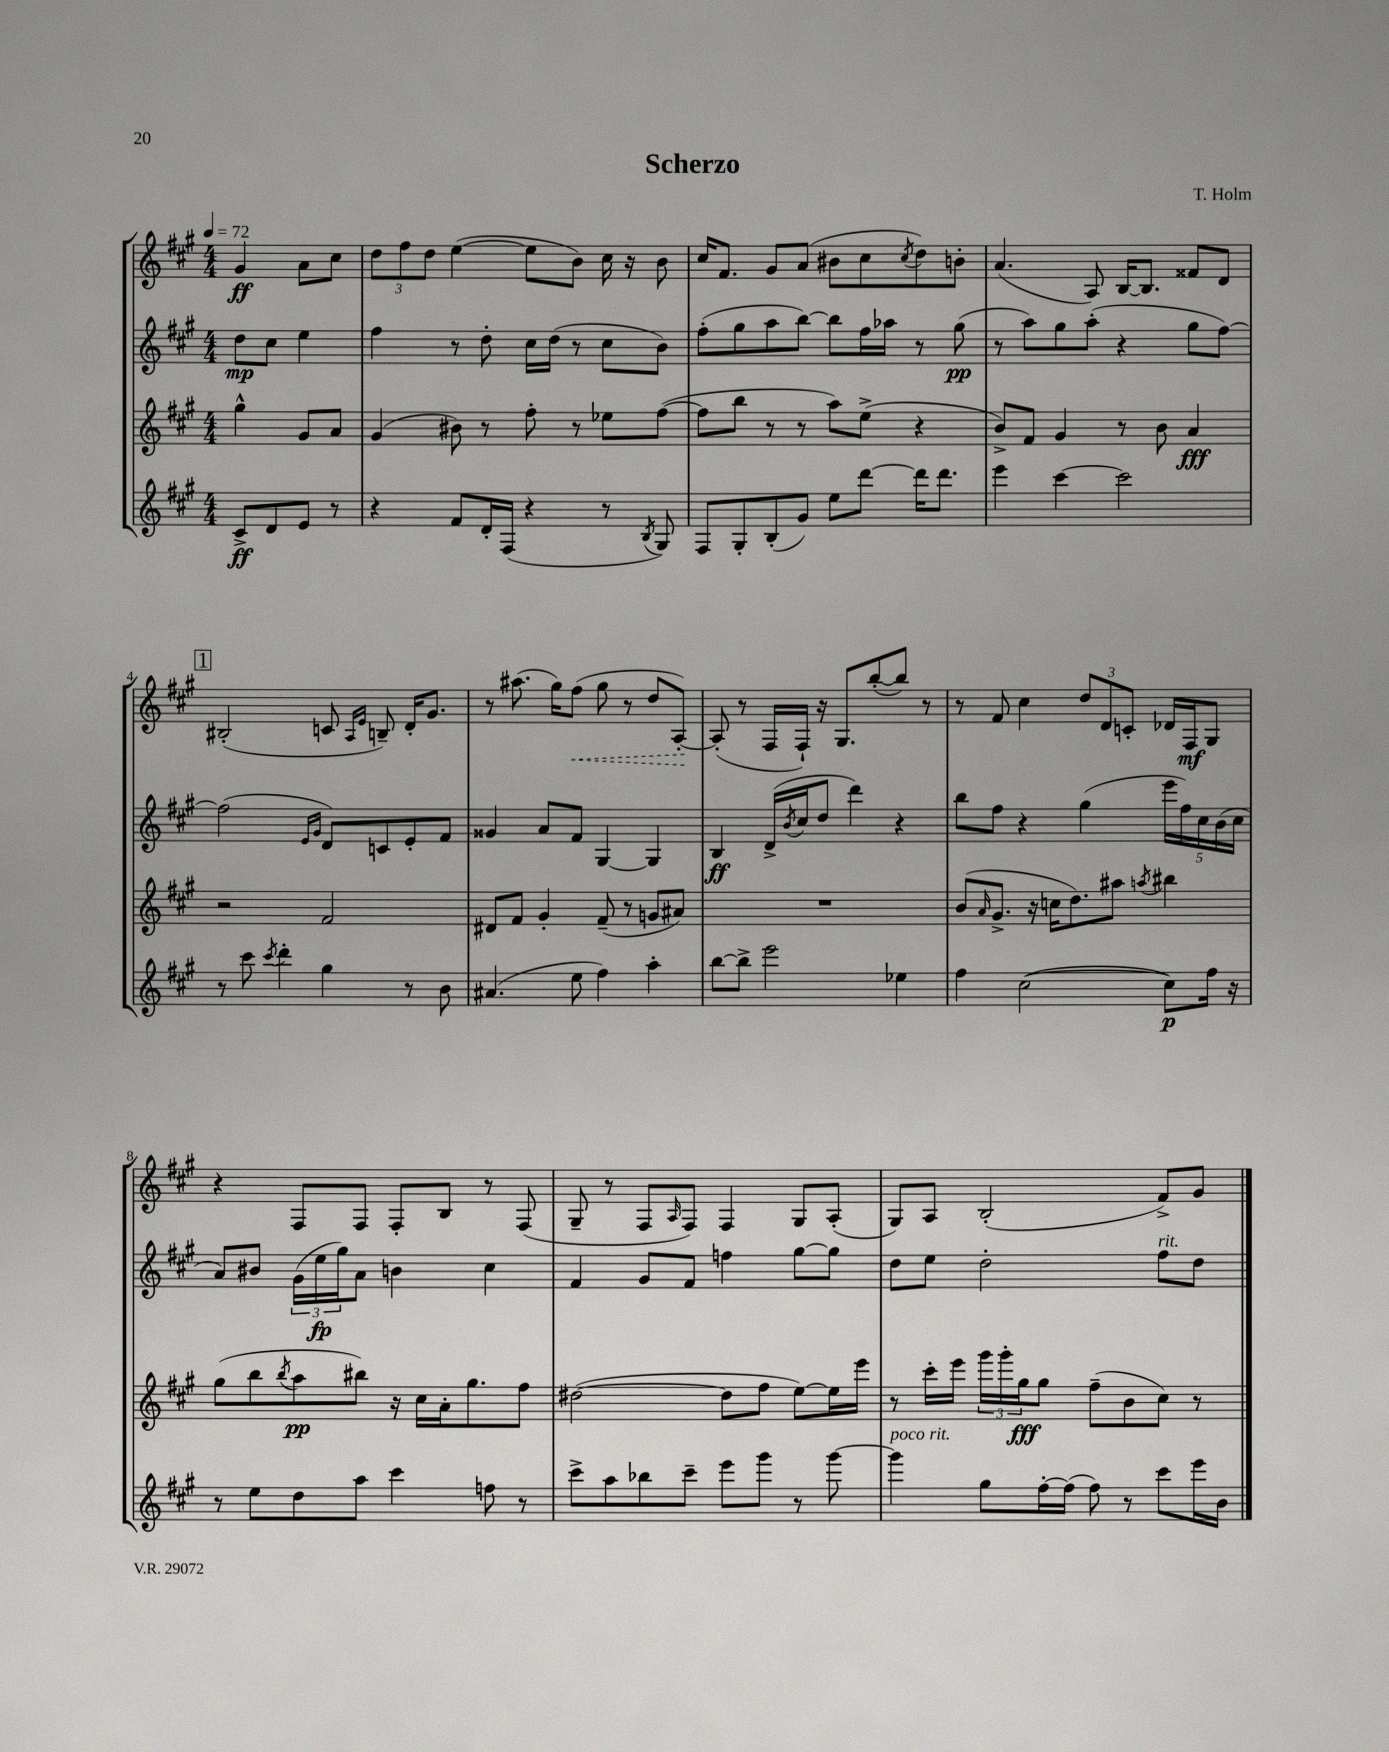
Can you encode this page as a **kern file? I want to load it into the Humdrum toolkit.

**kern	**kern	**kern	**kern
*staff4	*staff3	*staff2	*staff1
*clefG2	*clefG2	*clefG2	*clefG2
*k[f#c#g#]	*k[f#c#g#]	*k[f#c#g#]	*k[f#c#g#]
*M4/4	*M4/4	*M4/4	*M4/4
*MM72	*MM72	*MM72	*MM72
8c#^/L	4gg#^^\	8dd\L	4g#/
8d/	.	8cc#\J	.
8e/J	8g#/L	4ee\	8a\L
8r	8a/J	.	8cc#\J
=	=	=	=
4r	(4g#/	4ff#\	12dd\L
.	.	.	12ff#\
.	.	.	12dd\J
8f#/L	8b#\)	8r	([4ee\
16d'/L	8r	8dd'\	.
(16F#/JJ	.	.	.
4r	8ff#'\	16cc#\LL	8ee\]L
.	.	(16dd\JJ	.
.	8r	8r	8b\J)
8r	8ee-\L	8cc#\L	16cc#\
.	.	.	16r
8qB/	.	.	.
8G#/)	([8ff#\J	8b\J)	8b\
=	=	=	=
8F#/L	8ff#\]L	(8ff#'\L	16cc#/LK
.	.	.	8.f#/J
8G#'/	8bb\J	8gg#\	.
(8B'/	8r	8aa\	8g#/L
8g#/J)	8r	[8bb\J)	(8a/J
8ee\L	8aa\L)	8bb\]L	8b#\L
[8ddd\J	(8ee^\J	16ff#\L	8cc#\
.	.	16aa-\JJ	.
.	.	.	8qcc#/
16ddd\]LK	4r	8r	8dd\)
8.ddd\J	.	.	.
.	.	(8gg#\	8b'\J
=	=	=	=
4eee\	8b^/L)	8r	(4.a/
.	8f#/J	8aa\L)	.
[4ccc#\	4g#/	8gg#\	.
.	.	(8aa'\J	8A/)
2ccc#\]	8r	4r	[16B/LK
.	.	.	8.B/]J
.	8b\	.	.
.	4a/	8gg#\L	8f##/L
.	.	[8ff#\J)	8d/J
=	=	=	=
8r	2r	(2ff#\]	(2B#'/
8ccc#\	.	.	.
8qccc#/	.	.	.
4ddd'\	.	.	.
.	.	16qqe/LL	.
.	.	16qqg#/JJ	.
4gg#\	2f#/	8d/L)	8c/
.	.	.	16qqA/LL
.	.	.	16qqe/JJ
.	.	8c/	8B~/)
8r	.	8e'/	16d'/LK
.	.	.	8.g#/J
8b\	.	8f#/J	.
=	=	=	=
(4.a#/	8d#/L	4g##/	8r
.	8f#/J	.	(8.aa#\
.	4g#'/	8a/L	.
.	.	.	16gg#\LK)
8ee\	.	8f#/J	(8ff#\J
4ff#\)	(8f#~/	[4G#/	8gg#\
.	8r	.	8r
4aa'\	8g/L	4G#/]	8dd/L
.	8a#/J)	.	[8A'/J)
=	=	=	=
[8bb\L	1r	4B/	(8A'/]
8bb^\]J	.	.	8r
2eee\	.	(16d^/LL	16F#/LL
.	.	8qb/	.
.	.	16cc#/J	16F#`/JJ)
.	.	8dd/J	16r
.	.	.	8.G#/L
.	.	4ddd\)	.
.	.	.	([8bb'/
4ee-\	.	4r	8bb/]J)
.	.	.	8r
=	=	=	=
4ff#\	(8b/L	8bb\L	8r
.	16qqa/	.	.
.	8.g#^/J	8ff#\J	8f#/
([2cc#\	.	4r	4cc#\
.	16r	.	.
.	16cc\LK	.	.
.	8.dd\)	.	.
.	.	(4gg#\	12dd/L
.	.	.	12d/
.	8aa#\J	.	.
.	.	.	12c'/J
.	8qaa/	.	.
8cc#\]L)	4bb#\	20eee\LL	16d-/LL
.	.	20ff#\)	.
.	.	.	16F#/J
.	.	20cc#\	.
16ff#\Jk	.	.	8G#/J
.	.	(20b\	.
16r	.	.	.
.	.	20cc#\JJ	.
=	=	=	=
8r	(8gg#\L	8a/L)	4r
8ee\L	8bb\	8b#/J	.
.	8qbb/	.	.
8dd\	8aa\	(24g#\LL	8F#/L
.	.	24ee\	.
.	.	24gg#\J)	.
8aa\J	8bb#\J)	8a\J	8F#/J
4ccc#\	16r	4b\	8F#'/L
.	16cc#\LL	.	.
.	16a'\J	.	8B/J
.	8.gg#\	.	.
8ff\	.	4cc#\	8r
8r	8ff#\J	.	(8F#/
=	=	=	=
8ccc#^\L	([2dd#\	4f#/	8G#~/
8aa\	.	.	8r
8bb-\	.	8g#/L	8F#/L
.	.	.	16qqA/
8ccc#~\J	.	8f#/J	8F#/J)
8eee\L	8dd#\]L	4ff\	4F#/
8ggg#\J	8ff#\J	.	.
8r	[8ee\L)	[8gg#\L	8G#/L
[8ggg#\	16ee\]L	8gg#\]J	(8A'/J
.	16eee\JJ	.	.
=	=	=	=
4ggg#\]	8r	8dd\L	8G#/L)
.	16ccc#'\LL	8ee\J	8A/J
.	16eee\JJ	.	.
8gg#\L	24ggg#\LL	2dd'\	(2B'/
.	24ggg#'\	.	.
.	24gg#\J	.	.
[16ff#'\L	8gg#\J	.	.
(16ff#\]JJ	.	.	.
8ff#\)	(8ff#~\L	.	.
8r	8b\	.	.
8ccc#\L	8cc#\J)	8ff#\L	8f#^/L)
16eee\L	8r	8dd\J	8g#/J
16b\JJ	.	.	.
==	==	==	==
*-	*-	*-	*-
